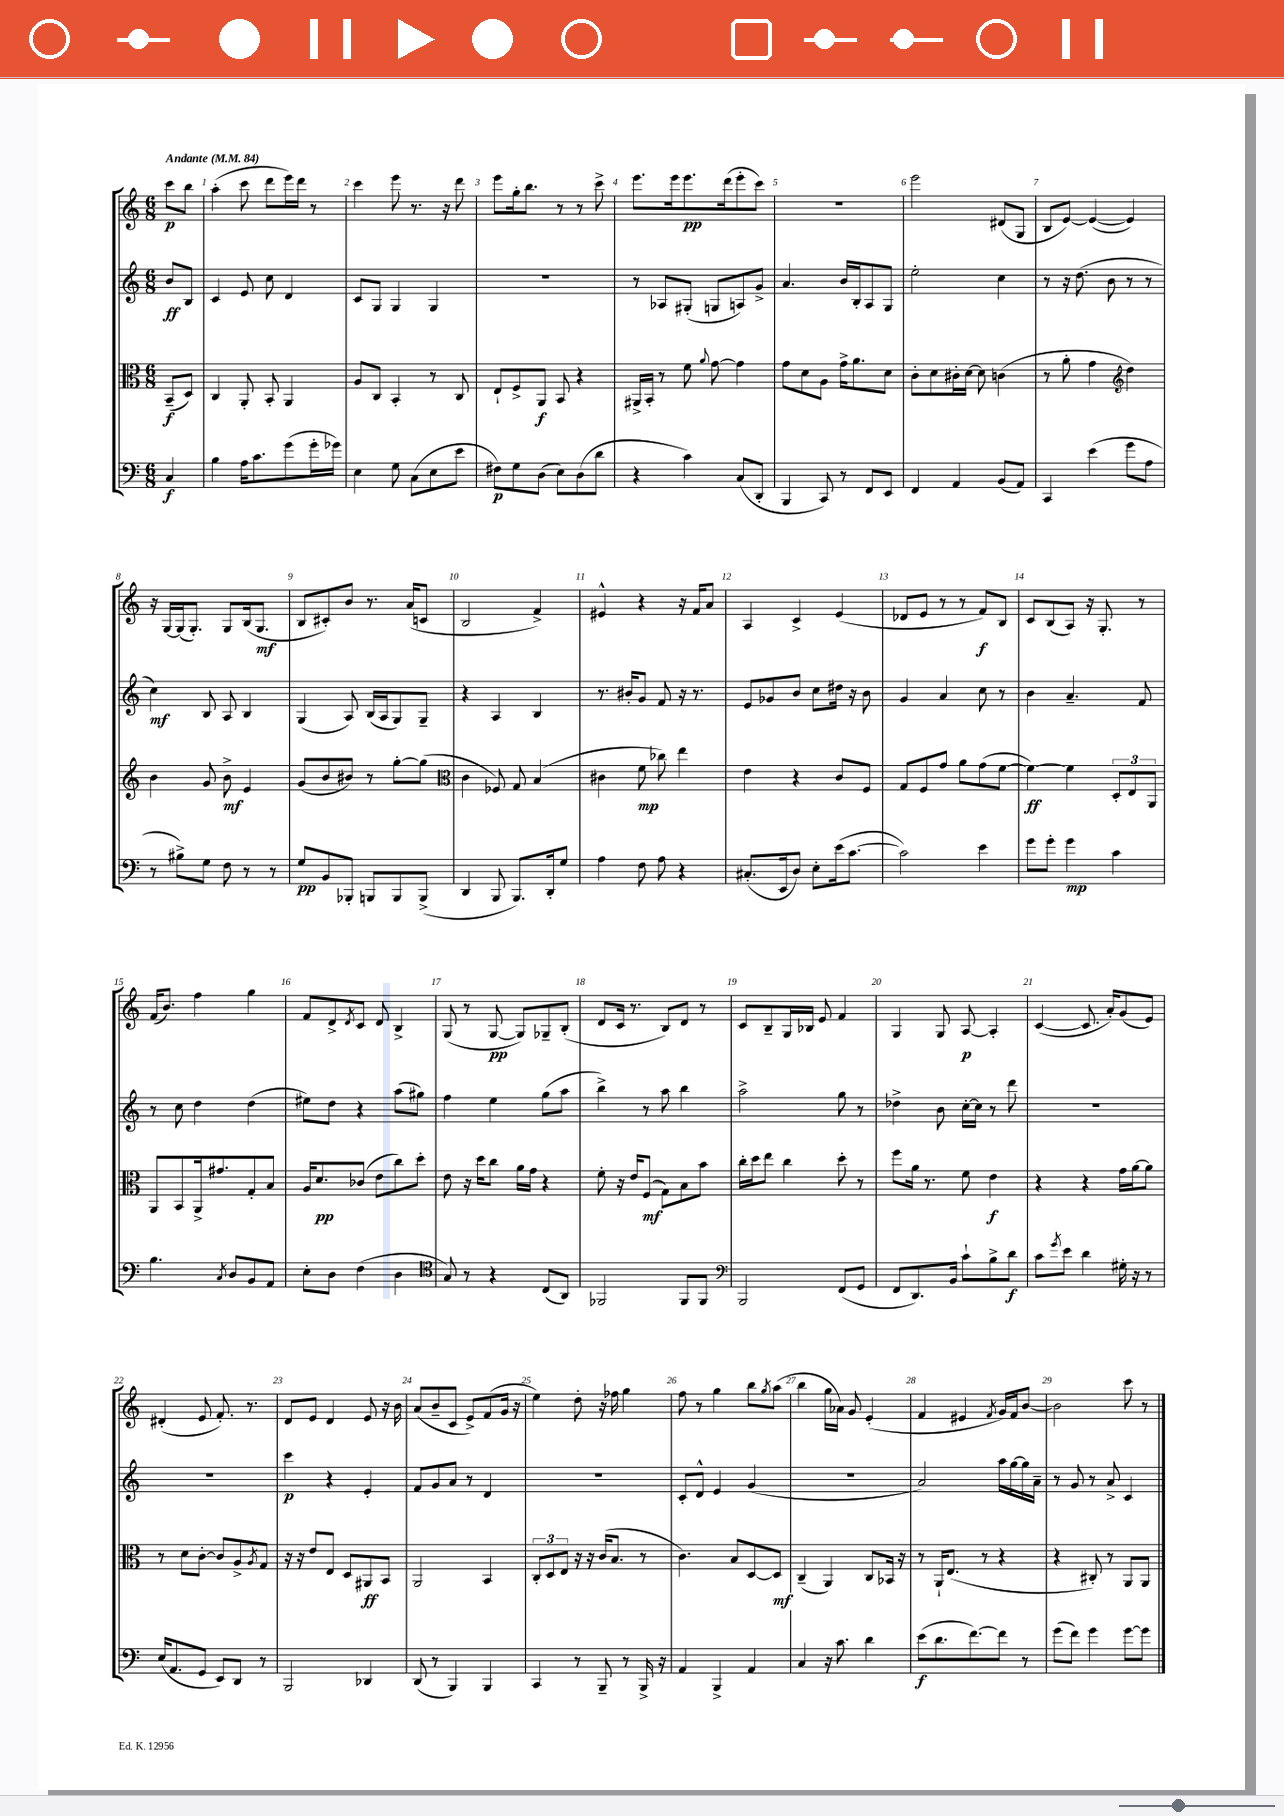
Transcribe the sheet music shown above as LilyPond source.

<<
\new StaffGroup <<
\new Staff = "s0" {
    \clef treble \key c \major \numericTimeSignature \time 6/8 \partial 4 \tempo "Andante" 4 = 84
    c'''8\p b''8 |
    a''4-.( c'''8 d'''8 e'''16) d'''16 r8 |
    c'''4 e'''8 r8. r16 d'''8 |
    e'''8 g''16-. b''8. r8 r8 c'''8-> |
    e'''8. e'''16 e'''8.\pp d'''16( e'''8-. c'''8) |
    R2. |
    e'''2 dis'8( g8 |
    b8 e'8~) e'4~( e'4) |
    r16 g16~ g16( g8.-.) g8 b16( g8.\mf |
    b8 cis'8-.) b'8 r8. a'16( c'8 |
    b2 f'4->) |
    eis'4-^ r4 r16 f'16 a'8 |
    a4 c'4-> e'4( |
    des'8 e'8 r8 r8 f'8\f) b8 |
    c'8 b8( a8) r16 g8.-. r8 |
    f'16( b'8.) f''4 g''4 |
    f'8 d'8-> \acciaccatura { d'8 } c'8 d'8 b4-> |
    g8( r8 g8~\pp g8) ges8-- b8-.( |
    d'8 c'16 r8. b8) d'8 r8 |
    c'8 b8-- g16 bes16 e'8 f'4 |
    g4 g8 a8~\p a4-. |
    c'4~( c'8. a'16-.) g'8( e'8) |
    dis'4-.( e'8 f'8.-.) r8. |
    d'8 e'8 d'4 e'8 r16 b'16 |
    a'8( b'8-- c'8 e'8->) f'8( g'16 r16 |
    e''4) d''8-. r16 fes''16 g''4 |
    f''8 r8 g''4 b''8 \acciaccatura { g''8 } a''8( |
    b''4 g''16 aes'16) g'8 e'4-.( |
    f'4 eis'4 \acciaccatura { f'8 } g'16) f'16 b'8~ |
    b'2 c'''8 r8 \bar "|." |
}
\new Staff = "s1" {
    \clef treble \key c \major \numericTimeSignature \time 6/8 \partial 4
    b'8\ff b8 |
    c'4 e'8 c''8 d'4 |
    c'8 g8 g4 g4 |
    R2. |
    r8 aes8 gis8-.( g8 a8) g'8-> |
    a'4. b'16 b16-. a8 g8 |
    e''2-. c''4 |
    r8 r16 d''8.( b'8 r8 r8 |
    c''4\mf) b8 a8 b4 |
    g4( a8) b16( a16 g8) g8-- |
    r4 a4 b4 |
    r8. bis'16-. g'8 f'8 r16 r8. |
    e'8 ges'8 b'8 c''8 dis''16 r16 b'8 |
    g'4 a'4 c''8 r8 |
    b'4 a'4.-- f'8 |
    r8 c''8 d''4 d''4( |
    eis''8) d''8 r4 a''8( gis''8) |
    f''4 e''4 g''8( a''8 |
    b''4->) r8 a''8 b''4 |
    a''2-> g''8 r8 |
    des''4-> b'8 c''16~-. c''16 r8 d'''8 |
    R2. |
    R2. |
    c'''4\p r4 e'4-. |
    f'8 g'8 a'8 r8 d'4 |
    R2. |
    c'8-. d'8-^ e'4 g'4( |
    R2. |
    a'2) a''16 g''16~ g''16 a'16-- |
    r8 g'8 r8 a'8-> c'4 \bar "|." |
}
\new Staff = "s2" {
    \clef alto \key c \major \numericTimeSignature \time 6/8 \partial 4
    b,8--\f( d8) |
    c4 a,8-. b,8-. a,4 |
    a8 c8 b,4-. r8 c8 |
    e8-! f8-> a,8\f b,8 r4 |
    ais,16-> b,16-. r8 f'8 \appoggiatura { a'8 } g'8~ g'4 |
    g'8 d'8 a8 g'16-> a'8. d'8 |
    c'8-. d'8 cis'16-. d'16~ d'8 c'4( |
    r8 a'8-. g'4 \clef treble d''4) |
    b'4 g'8 b'8->\mf e'4 |
    g'8( b'8 bis'8) r8 g''8~-. g''8( |
    \clef alto c'4 fes8) g8 b4( |
    cis'4 f'8\mp ces''8) e''4 |
    e'4 r4 c'8 f8 |
    g8 f8 g'8 a'8 g'8( f'8~ |
    f'4~\ff) f'4 \tuplet 3/2 { d8-. e8 a,8 } |
    a,8 b,8 a,16-> gis'8. g8-. b8 |
    a16 d'8.\pp ces'8( e'8 c''8) d''8-. |
    e'8 r16 d''16 c''8 a'16 g'16 r4 |
    f'8-. r16 e'16 f8\mf( g8) b8 b'8 |
    c''16-. d''16 e''8 c''4 d''8-. r8 |
    f''8 a'16 r8. f'8 e'4\f |
    r4 r4 g'16 a'16~ a'8 |
    r8 d'8 c'8~-. c'8 a8-> \acciaccatura { a8 } g8 |
    r16 r16 e'8 e8 d8 ais,8\ff b,8 |
    a,2 b,4 |
    \tuplet 3/2 { c8-. d8 e8 } r16 r16 c'16( b8. r8 |
    c'4.) b8 d8~ d8\mf |
    c4--( a,4) c8 bes,16 r16 |
    r8 a,16-! e8.( r8 r4 |
    r4 cis8-.) r8 a,8 a,8 \bar "|." |
}
\new Staff = "s3" {
    \clef bass \key c \major \numericTimeSignature \time 6/8 \partial 4
    c4\f |
    b4 a16 c'8. g'8( g'16-. ges'16) |
    e4 g8 c8( e8 e'8 |
    fis8\p) g8 d8( e8) d8( d'8 |
    r4 c'4) c8( d,8-. |
    b,,4 c,8) r8 f,8 e,8 |
    f,4 a,4 b,8( a,8) |
    c,4 e'4( g'8 a8 |
    r8 bis8->) g8 f8 r8 r8 |
    g8\pp b,8 bes,,8-. b,,8 b,,8 b,,8->( |
    d,4 b,,8 b,,8.) d,16-. g8 |
    a4 f8 a8 r4 |
    cis8.-.( e,16 d8) e8-. e'16( c'8.~ |
    c'2) e'4 |
    g'8 g'8-. g'4\mp c'4 |
    b4. \acciaccatura { c8 } d8 b,8 a,8 |
    e8-. d8 f4( d4 |
    \clef tenor g8) r8 r4 c8( a,8) |
    fes,2 fes,8 fes,8 |
    \clef bass b,,2 f,8( g,8 |
    f,8 d,8.) b,16 c'8-! b8-> d'8\f |
    c'8 \acciaccatura { g'8 } e'8 d'4 gis16-. r16 r8 |
    e16( a,8. g,8 e,8) d,8 r8 |
    b,,2 des,4 |
    d,8( r8 b,,4) b,,4 |
    c,4 r8 b,,8-- r8 b,,16-> r16 |
    a,4 b,,4-> a,4 |
    c4 r16 c'8. d'4 |
    e'8\f( d'8. f'8.~) f'8 r8 |
    g'8( f'8) g'4 g'8~ g'8 \bar "|." |
}
>>
>>
\layout { \context { \Score \override BarNumber.break-visibility = ##(#f #t #t) barNumberVisibility = #all-bar-numbers-visible } }
